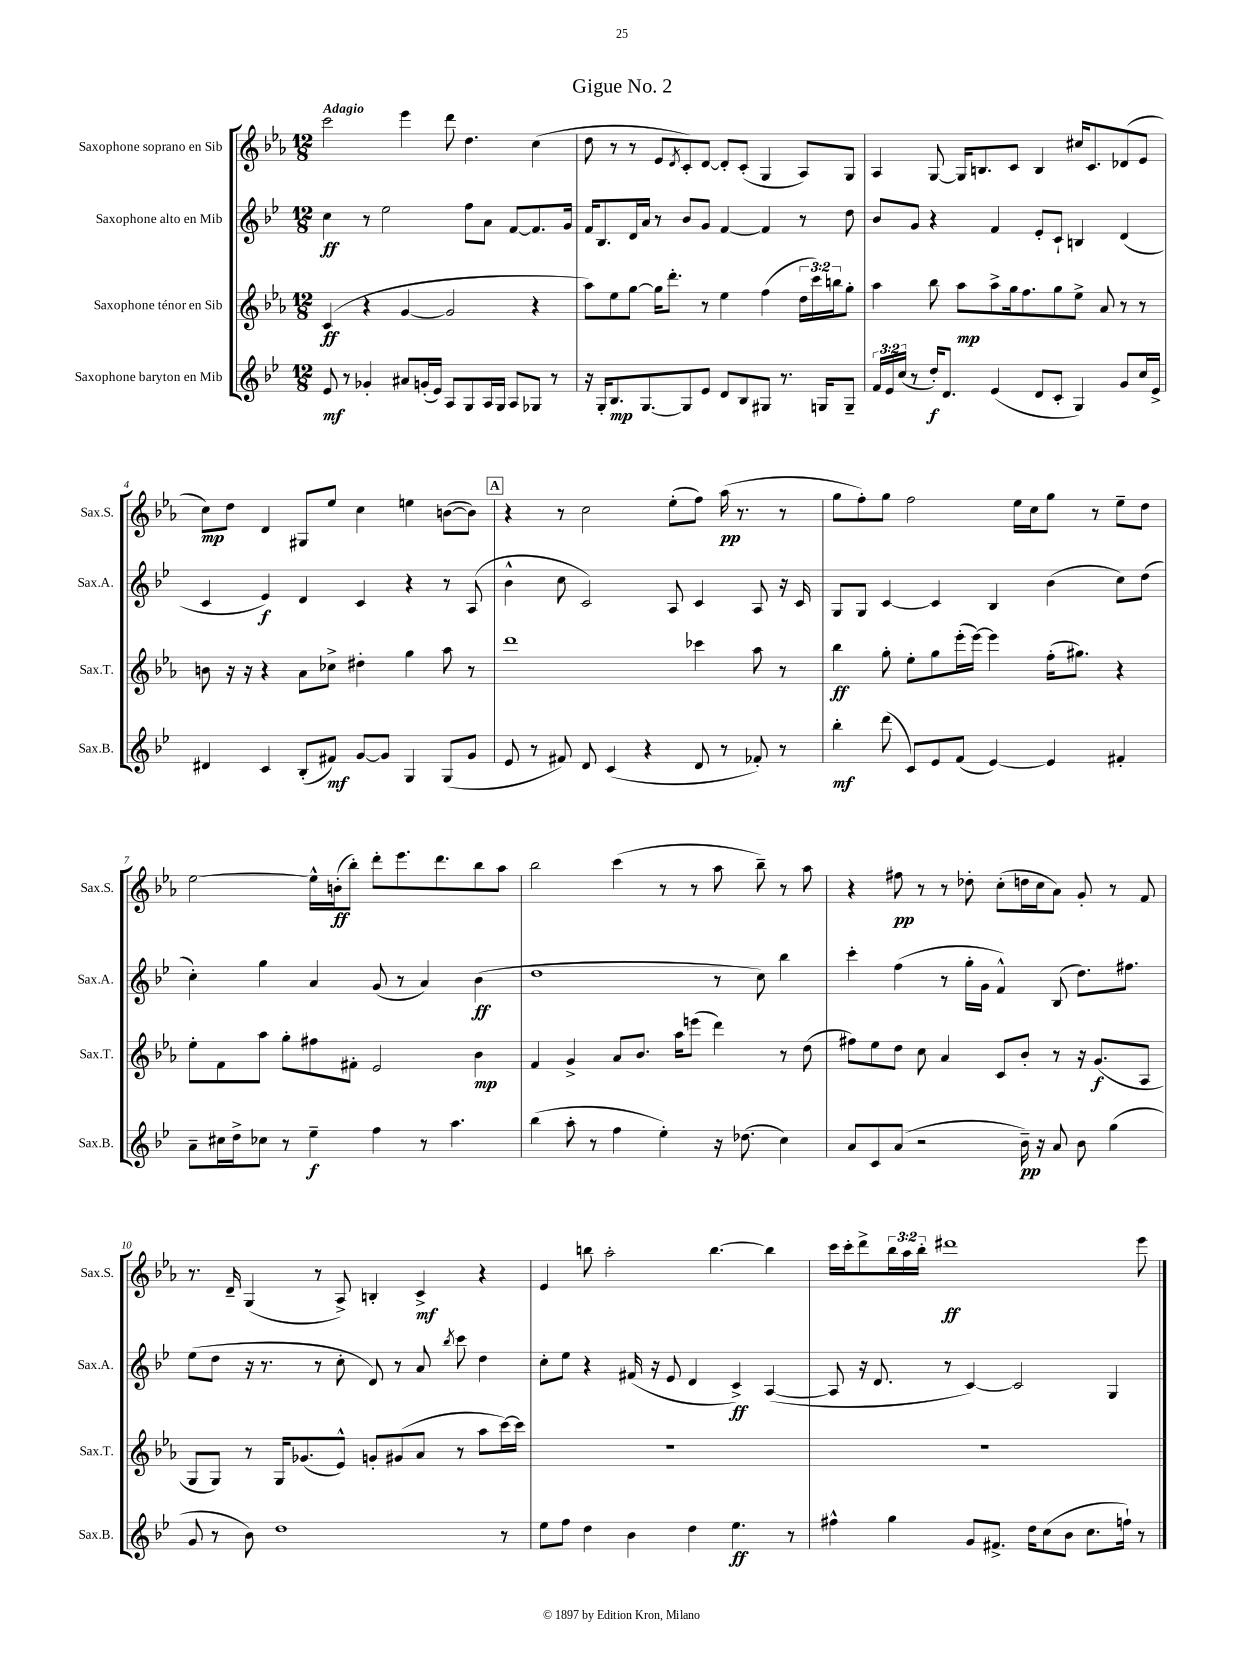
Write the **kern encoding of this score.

**kern	**dynam	**kern	**dynam	**kern	**dynam	**kern	**dynam
*part4	*part4	*part3	*part3	*part2	*part2	*part1	*part1
*staff4	*staff4	*staff3	*staff3	*staff2	*staff2	*staff1	*staff1
*I"Saxophone baryton en Mib	*	*I"Saxophone ténor en Sib	*	*I"Saxophone alto en Mib	*	*I"Saxophone soprano en Sib	*
*I'Sax.B.	*	*I'Sax.T.	*	*I'Sax.A.	*	*I'Sax.S.	*
*clefG2	*	*clefG2	*	*clefG2	*	*clefG2	*
*k[b-e-]	*	*k[b-e-a-]	*	*k[b-e-]	*	*k[b-e-a-]	*
*M12/8	*	*M12/8	*	*M12/8	*	*M12/8	*
=1	=1	=1	=1	=1	=1	=1	=1
!	!	!	!	!	!	!LO:TX:a:B:t=Adagio	!
8e-/	mf	(4c/	ff	4cc\	ff	2ccc\	.
8r	.	.	.	.	.	.	.
4g-X'/	.	4r	.	8r	.	.	.
.	.	.	.	2ee-\	.	.	.
8a#X/L	.	[4g/	.	.	.	4eee-\	.
(16gn'/L	.	.	.	.	.	.	.
16e-/JJ)	.	.	.	.	.	.	.
8A/L	.	2g/]	.	.	.	8ddd\	.
8G/	.	.	.	8ff\L	.	4.dd\	.
16A/L	.	.	.	8a\J	.	.	.
16G/JJ	.	.	.	.	.	.	.
8A/L	.	.	.	[8f/L	.	.	.
8G-X/J	.	4r	.	8.f/]	.	(4cc\	.
8r	.	.	.	.	.	.	.
.	.	.	.	16g/Jk	.	.	.
=2	=2	=2	=2	=2	=2	=2	=2
16r	.	8aa-\L)	.	16f/KL	.	8dd\	.
16G'/KL	.	.	.	8.B-/	.	.	.
8.B-/	mp	8ee-\	.	.	.	8r	.
.	.	[8gg\J	.	16d/L	.	8r	.
[8.G/	.	.	.	16a/JJ	.	.	.
.	.	16gg\KL]	.	8r	.	8e-/L	.
.	.	8.ddd'\J	.	.	.	.	.
.	.	.	.	.	.	8qd/	.
8G/]	.	.	.	8b-/L	.	8c'/)	.
8e-/J	.	8r	.	8g/J	.	[8d/J	.
8d/L	.	4ee-\	.	[4f/	.	8d'/L]	.
8B-/	.	.	.	.	.	(8c'/J	.
8G#X/J	.	(4ff\	.	4f/]	.	4G/	.
8.r	.	.	.	.	.	.	.
.	.	24dd\LL	.	8r	.	8A-/L)	.
.	.	24ccc\)	.	.	.	.	.
16Gn/KL	.	.	.	.	.	.	.
.	.	24bbn\J	.	.	.	.	.
8G~/J	.	8gg'\J	.	8dd\	.	8G/J	.
=3	=3	=3	=3	=3	=3	=3	=3
24f/LL	.	4aa-\	.	8b-/L	.	4A-/	.
24e-/	.	.	.	.	.	.	.
(24cc/JJ	.	.	.	.	.	.	.
8r	.	.	.	8g/J	.	.	.
16dd'/KL)	f	8bb-\	.	4r	.	[8G/	.
8.d/J	.	.	.	.	.	.	.
.	.	8aa-\L	mp	.	.	16G/KL]	.
.	.	.	.	.	.	8.Bn/	.
(4e-/	.	8aa-^\	.	4f/	.	.	.
.	.	16gg\k	.	.	.	8c/J	.
.	.	8.ff\	.	.	.	.	.
8d/L	.	.	.	8e-'/L	.	4B/	.
8c'/J	.	8gg\	.	8c`/J	.	.	.
4G/)	.	8ee-^\J	.	4Bn/	.	16cc#X/KL	.
.	.	.	.	.	.	8.c/	.
.	.	8a-/	.	.	.	.	.
8g/L	.	8r	.	(4d/	.	(8d-X/	.
16cc/L	.	8r	.	.	.	8e-/J	.
16e-^/JJ	.	.	.	.	.	.	.
!!LO:LB:g=z
=4	=4	=4	=4	=4	=4	=4	=4
4d#X/	.	8bn\	.	4c/	.	8cc\L)	mp
.	.	16r	.	.	.	8dd\J	.
.	.	16r	.	.	.	.	.
4c/	.	4r	.	4e-/)	f	4d/	.
(8B-'/L	.	8a-\L	.	4d/	.	8G#X/L	.
8f#X/J)	mf	8cc-X^\J	.	.	.	8ee-/J	.
[8g/L	.	4dd#X'\	.	4c/	.	4cc\	.
8g/J]	.	.	.	.	.	.	.
4G/	.	4gg\	.	4r	.	4een\	.
(8G/L	.	8aa-\	.	8r	.	([8bn\L	.
8g/J	.	8r	.	(8A/	.	8b\J])	.
!!LO:REH:place=s1:t=A
=5	=5	=5	=5	=5	=5	=5	=5
8e-/	.	1ddd	.	4b-^^\	.	4r	.
8r	.	.	.	.	.	.	.
8f#X/)	.	.	.	8cc\	.	8r	.
8d/	.	.	.	2c/)	.	2cc\	.
(4c/	.	.	.	.	.	.	.
4r	.	.	.	.	.	.	.
.	.	.	.	8A/	.	(8ee-'\L	.
8d/	.	4ccc-X\	.	4c/	.	8ff\J)	.
8r	.	.	.	.	.	(16aa-\	pp
.	.	.	.	.	.	8.r	.
8f-X'/)	.	8aa-\	.	8A/	.	.	.
8r	.	8r	.	16r	.	8r	.
.	.	.	.	16c/	.	.	.
=6	=6	=6	=6	=6	=6	=6	=6
4bb-'\	mf	4bb-\	ff	8G/L	.	8gg\L	.
.	.	.	.	8G/J	.	8ff'\)	.
(8ddd\	.	8gg'\	.	[4c/	.	8gg\J	.
8c/L)	.	8ee-'\L	.	.	.	2ff\	.
8e-/	.	8gg\	.	4c/]	.	.	.
(8f/J	.	(16eee-'\L	.	.	.	.	.
.	.	[16eee-\JJ)	.	.	.	.	.
[4e-/)	.	4eee-\]	.	4B-/	.	.	.
.	.	.	.	.	.	16ee-\LL	.
.	.	.	.	.	.	16cc\J	.
4e-/]	.	(16ff'\KL	.	(4b-\	.	8gg\J	.
.	.	8.gg#X\J)	.	.	.	.	.
.	.	.	.	.	.	8r	.
4f#X'/	.	4r	.	8cc\L)	.	8ee-~\L	.
.	.	.	.	(8dd\J	.	8dd\J	.
!!LO:LB:g=z
=7	=7	=7	=7	=7	=7	=7	=7
8a~\L	.	8ee-'\L	.	4cc'\)	.	[2ee-\	.
16cc#X\L	.	8f\	.	.	.	.	.
16dd^\J	.	.	.	.	.	.	.
8cc-X\J	.	8aa-\J	.	4gg\	.	.	.
8r	.	8gg'\L	.	.	.	.	.
4ee-~\	f	8ff#X\	.	4a/	.	16ee-^^\LL]	.
.	.	.	.	.	.	(16bn'\J	ff
.	.	8f#X'\J	.	.	.	8bb-'\J)	.
4ff\	.	2e-/	.	(8g/	.	8ddd'\L	.
.	.	.	.	8r	.	8.eee-\	.
8r	.	.	.	4a/)	.	.	.
.	.	.	.	.	.	8.ddd\	.
4.aa\	.	.	.	.	.	.	.
.	.	4b-\	mp	(4b-\	ff	8bb-\	.
.	.	.	.	.	.	8aa-\J	.
=8	=8	=8	=8	=8	=8	=8	=8
(4bb-\	.	4f/	.	1dd	.	2bb-\	.
8aa'\	.	4g^/	.	.	.	.	.
8r	.	.	.	.	.	.	.
4ff\	.	8a-/L	.	.	.	(4ccc\	.
.	.	8.b-/J	.	.	.	.	.
4ee-'\)	.	.	.	.	.	8r	.
.	.	16aa-\KL	.	.	.	.	.
.	.	(8eeen\J	.	.	.	8r	.
16r	.	4ddd\)	.	8r	.	8aa-\	.
(8.dd-X\	.	.	.	.	.	.	.
.	.	.	.	8cc\)	.	8bb-~\)	.
4cc\)	.	8r	.	4bb-\	.	8r	.
.	.	(8dd\	.	.	.	8aa-\	.
=9	=9	=9	=9	=9	=9	=9	=9
8a/L	.	8ff#X\L)	.	4ccc'\	.	4r	.
8c/	.	8ee-\	.	.	.	.	.
(8a/J	.	8dd\J	.	(4ff\	.	8ff#X\	pp
2r	.	8cc\	.	.	.	8r	.
.	.	4a-/	.	8r	.	8r	.
.	.	.	.	16gg'\LL	.	8dd-X'\	.
.	.	.	.	16g\JJ	.	.	.
.	.	8c/L	.	4f^^/)	.	(8cc'\L	.
16b-~\)	pp	8b-'/J	.	.	.	16ddn\L	.
16r	.	.	.	.	.	16cc\J	.
8a/	.	8r	.	(8B-/	.	8a-\J)	.
8b-\	.	16r	.	8.dd\L)	.	8g'/	.
.	.	(8.g/L	f	.	.	.	.
(4gg\	.	.	.	.	.	8r	.
.	.	.	.	8.ff#X\J	.	.	.
.	.	8A-/J	.	.	.	8f/	.
!!LO:LB:g=z
=10	=10	=10	=10	=10	=10	=10	=10
8g/	.	8G/L	.	(8ee-\L	.	8.r	.
8r	.	8G/J)	.	8dd\J	.	.	.
.	.	.	.	.	.	16d~/	.
8b-\)	.	8r	.	16r	.	(4G/	.
.	.	.	.	8.r	.	.	.
1dd	.	16G/KL	.	.	.	.	.
.	.	(8.g-X/	.	.	.	.	.
.	.	.	.	8r	.	8r	.
.	.	8e-^^/J)	.	8cc'\	.	8A-^/)	.
.	.	8gn'/L	.	8d/)	.	4Bn'/	.
.	.	(8g#X/	.	8r	.	.	.
.	.	8a-/J	.	8a/	.	4c^/	mf
.	.	.	.	8qbb-/	.	.	.
.	.	8r	.	8ccc\	.	.	.
.	.	8aa-\L	.	4dd\	.	4r	.
8r	.	[16ccc\L)	.	.	.	.	.
.	.	16ccc\JJ]	.	.	.	.	.
=11	=11	=11	=11	=11	=11	=11	=11
8ee-\L	.	1.r	.	8cc'\L	.	4e-/	.
8ff\J	.	.	.	8ee-\J	.	.	.
4dd\	.	.	.	4r	.	8bbn\	.
.	.	.	.	.	.	2aa-'\	.
4b-\	.	.	.	(16f#X/	.	.	.
.	.	.	.	16r	.	.	.
.	.	.	.	8e-/	.	.	.
4dd\	.	.	.	4d/	.	.	.
.	.	.	.	.	.	[4.bb\	.
4.ee-\	ff	.	.	4c^/)	ff	.	.
.	.	.	.	([4A/	.	4bb\]	.
8r	.	.	.	.	.	.	.
=12	=12	=12	=12	=12	=12	=12	=12
4ff#X^^\	.	1.r	.	8A/]	.	16ccc\LL	.
.	.	.	.	.	.	16ccc'\J	.
.	.	.	.	16r	.	8ddd^\	.
.	.	.	.	8.d/	.	.	.
4gg\	.	.	.	.	.	24bb-\L	.
.	.	.	.	.	.	24aa-\	.
.	.	.	.	.	.	24bb-'\JJ	.
.	.	.	.	8r	.	1ddd#X	ff
8g/L	.	.	.	[4c/)	.	.	.
8.f#X^/J	.	.	.	.	.	.	.
.	.	.	.	2c/]	.	.	.
16dd\KL	.	.	.	.	.	.	.
(8cc\	.	.	.	.	.	.	.
8b-\J	.	.	.	.	.	.	.
8.cc\L	.	.	.	.	.	.	.
.	.	.	.	4G/	.	.	.
16ffn`\Jk)	.	.	.	.	.	.	.
8r	.	.	.	.	.	8eee-\	.
==	==	==	==	==	==	==	==
*-	*-	*-	*-	*-	*-	*-	*-
